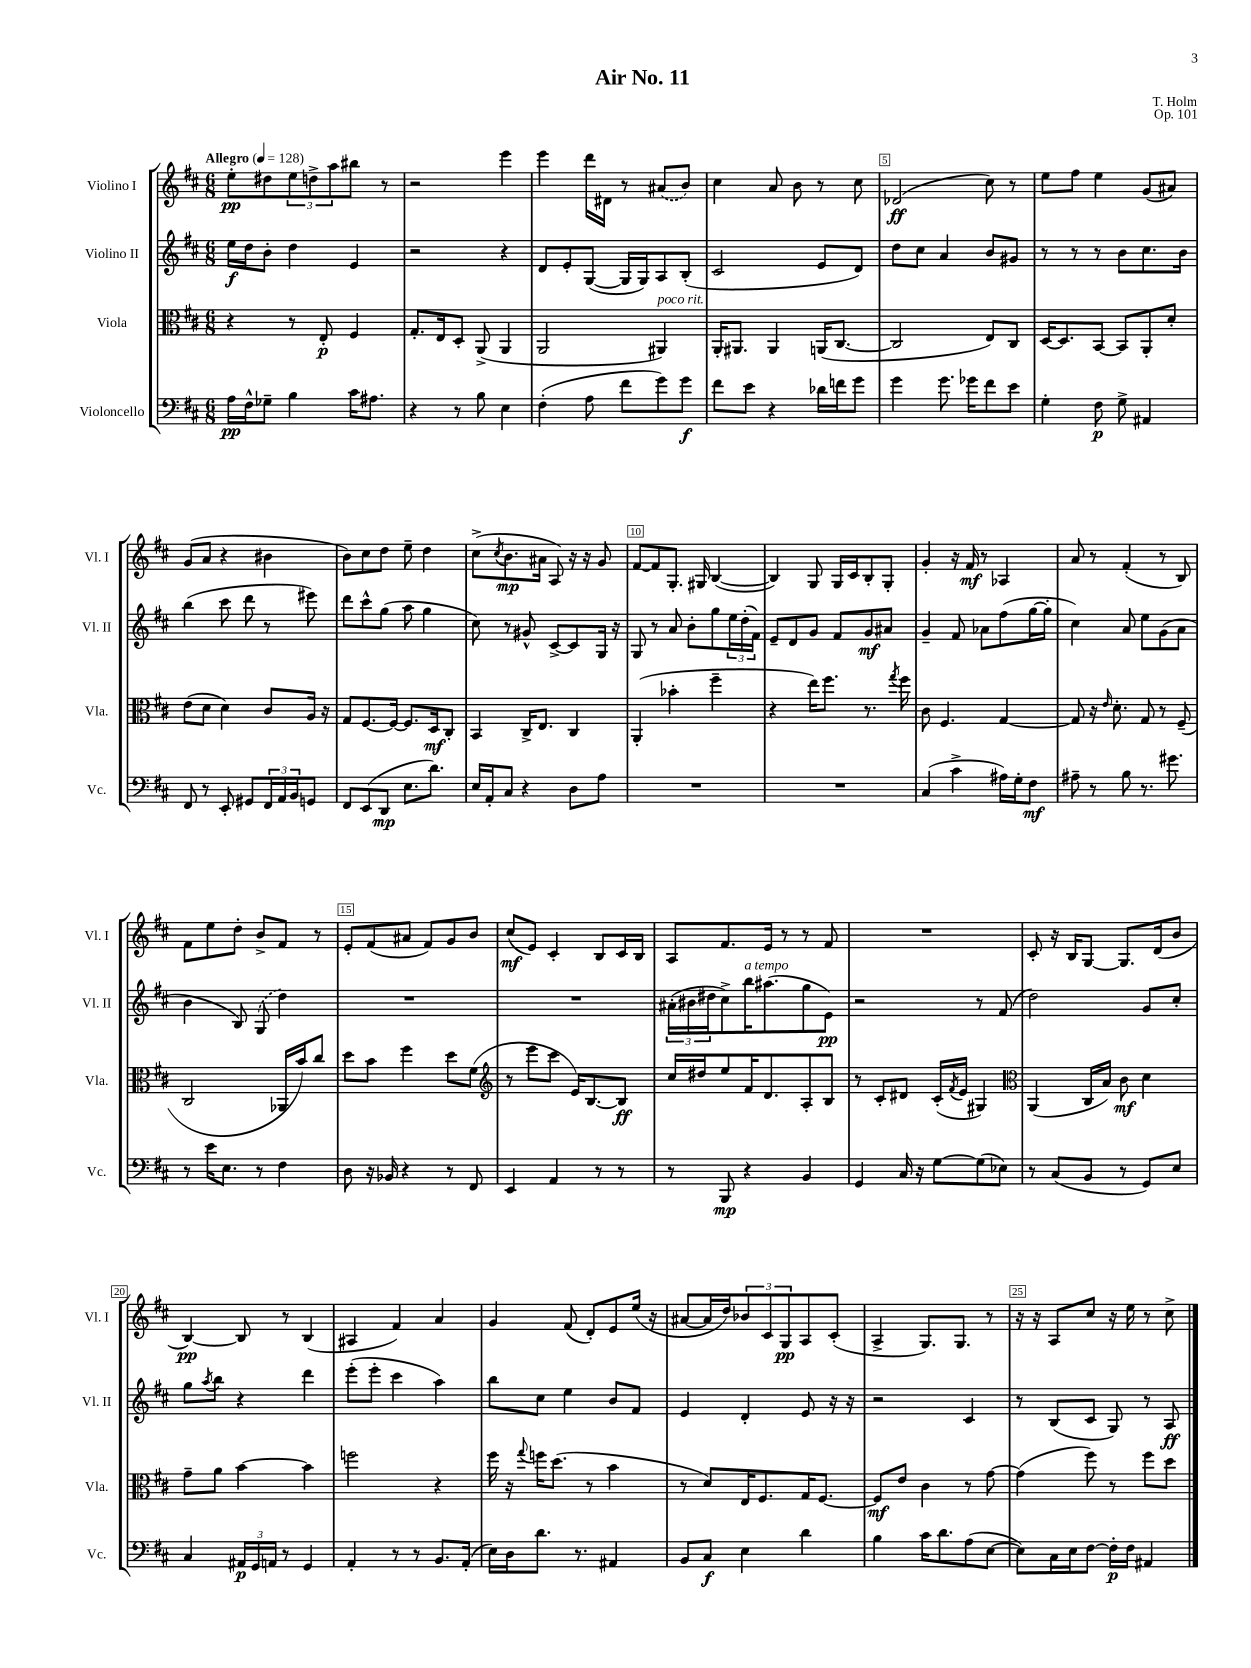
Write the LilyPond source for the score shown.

\header { title = "Air No. 11" composer = "T. Holm" opus = "Op. 101" }
<<
\new StaffGroup <<
\new Staff = "s0" \with { instrumentName = "Violino I" shortInstrumentName = "Vl. I" } {
    \clef treble \key d \major \numericTimeSignature \time 6/8 \tempo "Allegro" 4 = 128
    e''8-.\pp dis''8 \tuplet 3/2 { e''8 d''8-> a''8 } bis''8 r8 |
    r2 e'''4 |
    e'''4 d'''16 dis'16 r8 \once \slurDashed ais'8( b'8) |
    cis''4 a'8 b'8 r8 cis''8 |
    des'2\ff( cis''8) r8 |
    e''8 fis''8 e''4 g'8( ais'8) |
    g'8( a'8 r4 bis'4 |
    b'8) cis''8 d''8 e''8-- d''4 |
    cis''8->( \acciaccatura { cis''8 } b'8.\mp ais'16 a8) r16 r16 g'8 |
    fis'8~ fis'8 g8.-. gis16 b4~( |
    b4) g8 g16 cis'16 b8-. g8-. |
    g'4-. r16 fis'16\mf r8 aes4 |
    a'8 r8 fis'4-.( r8 b8) |
    fis'8 e''8 d''8-. b'8-> fis'8 r8 |
    e'8-. fis'8( ais'8 fis'8) g'8 b'8 |
    cis''8\mf( e'8) cis'4-. b8 cis'16 b16 |
    a8 fis'8. e'16 r8 r8 fis'8 |
    R2. |
    cis'8-. r16 b16 g8~ g8. d'16( b'8 |
    b4~\pp) b8 r8 b4( |
    ais4 fis'4) a'4 |
    g'4 fis'8( d'8-.) e'8 e''16( r16 |
    ais'8~ ais'16 d''16) \tuplet 3/2 { bes'8 cis'8 g8\pp } a8 cis'8-.( |
    a4-> g8.) g8. r8 |
    r16 r16 a8 cis''8 r16 e''16 r8 cis''8-> \bar "|." |
}
\new Staff = "s1" \with { instrumentName = "Violino II" shortInstrumentName = "Vl. II" } {
    \clef treble \key d \major \numericTimeSignature \time 6/8
    e''16\f d''16 b'8-. d''4 e'4 |
    r2 r4 |
    d'8 e'8-. g8~( g16 g16) a8 b8-.( |
    cis'2 e'8 d'8) |
    d''8 cis''8 a'4 b'8 gis'8 |
    r8 r8 r8 b'8 cis''8. b'16 |
    b''4( cis'''8 d'''8 r8 eis'''8) |
    d'''8 cis'''8-^ g''8( a''8 g''4 |
    cis''8) r8 gis'8-^ cis'8~-> cis'8 g16 r16 |
    g8 r8 a'8 b'8-. g''8 \tuplet 3/2 { e''16 d''16-.( fis'16) } |
    e'8-- d'8 g'8 fis'8 g'8\mf ais'8 |
    g'4-- fis'8 aes'8 fis''8( g''16~ g''16-. |
    cis''4) a'8 e''8 g'8( a'8 |
    b'4 b8) \once \slurDashed g8( d''4) |
    R2. |
    R2. |
    \tuplet 3/2 { ais'16-.( bis'16 dis''16 } cis''8->) b''16^\markup { \italic "a tempo" } ais''8.( g''8 e'8\pp) |
    r2 r8 fis'8( |
    d''2) g'8 cis''8-. |
    g''8 \acciaccatura { a''8 } b''8 r4 d'''4 |
    e'''8-.( e'''8-. cis'''4 a''4) |
    b''8 cis''8 e''4 b'8 fis'8 |
    e'4 d'4-. e'8 r16 r16 |
    r2 cis'4 |
    r8 b8( cis'8 g8) r8 a8\ff \bar "|." |
}
\new Staff = "s2" \with { instrumentName = "Viola" shortInstrumentName = "Vla." } {
    \clef alto \key d \major \numericTimeSignature \time 6/8
    r4 r8 e8-.\p fis4 |
    g8.-. e16 d8-. a,8->( a,4 |
    a,2 ais,4^\markup { \italic "poco rit." }) |
    a,16-. ais,8. ais,4 a,16( cis8.~ |
    cis2 e8) cis8 |
    d16~ d8. b,8~ b,8 a,8-. d'8-. |
    e'8( d'8 d'4) cis'8 a16 r16 |
    g8 fis8.~ fis16~ fis8. d16\mf cis8-. |
    b,4 cis16-> e8. cis4 |
    a,4-.( bes'4-. fis''4-- |
    r4 e''16) fis''8. r8. \acciaccatura { g''8 } fis''16 |
    cis'8 fis4. g4~ |
    g8 r16 \grace { e'16 } d'8.-. g8 r8 fis8--( |
    cis2 aes,16 b'16) cis''8 |
    d''8 b'8 fis''4 d''8 fis'8( |
    \clef treble r8 e'''8 cis'''8 e'16) b8.~ b8\ff |
    cis''16 dis''16 e''8 fis'16 d'8. a8-. b8 |
    r8 cis'8-. dis'8 cis'16-.( \acciaccatura { fis'8 } e'16 gis4) |
    \clef alto a,4( cis16 b16) cis'8\mf d'4 |
    g'8-- a'8 b'4~ b'4 |
    f''2 r4 |
    fis''16 r16 \appoggiatura { g''8 } f''16 d''8.( r8 b'4 |
    r8 d'8) e16 fis8. g16 fis8.~ |
    fis8\mf e'8 cis'4 r8 g'8~ |
    g'4( fis''8) r8 fis''8 d''8 \bar "|." |
}
\new Staff = "s3" \with { instrumentName = "Violoncello" shortInstrumentName = "Vc." } {
    \clef bass \key d \major \numericTimeSignature \time 6/8
    a16\pp fis16-^ ges8-- b4 cis'16 ais8. |
    r4 r8 b8 e4 |
    fis4-.( a8 fis'8 g'8) g'8\f |
    fis'8 e'8 r4 des'16 f'16 g'8 |
    g'4 g'8. ges'16 fis'8 e'8 |
    g4-. fis8\p g8-> ais,4 |
    fis,8 r8 e,8-. gis,8 \tuplet 3/2 { fis,16 a,16 b,16 } g,8 |
    fis,8 e,8( d,8\mp e8. d'8.) |
    e16 a,16-. cis8 r4 d8 a8 |
    R2. |
    R2. |
    cis4( cis'4-> ais16) g16-. fis8\mf |
    ais8-- r8 b8 r8. gis'8. |
    r8 e'16 e8. r8 fis4 |
    d8 r16 bes,16 r4 r8 fis,8 |
    e,4 a,4 r8 r8 |
    r8 b,,8\mp r4 b,4 |
    g,4 cis16 r16 g8~ g8( ees8) |
    r8 cis8( b,8 r8 g,8) e8 |
    cis4 \tuplet 3/2 { ais,16\p g,16 a,16 } r8 g,4 |
    a,4-. r8 r8 b,8. a,16-.( |
    e16) d16 d'8. r8. ais,4 |
    b,8 cis8\f e4 d'4 |
    b4 cis'16 d'8. a8( e8~ |
    e8) cis16 e16 fis8~ fis16-.\p fis16 ais,4 \bar "|." |
}
>>
>>
\layout { \context { \Score \override BarNumber.break-visibility = ##(#f #t #t) barNumberVisibility = #(every-nth-bar-number-visible 5) \override BarNumber.stencil = #(make-stencil-boxer 0.1 0.3 ly:text-interface::print) } }
